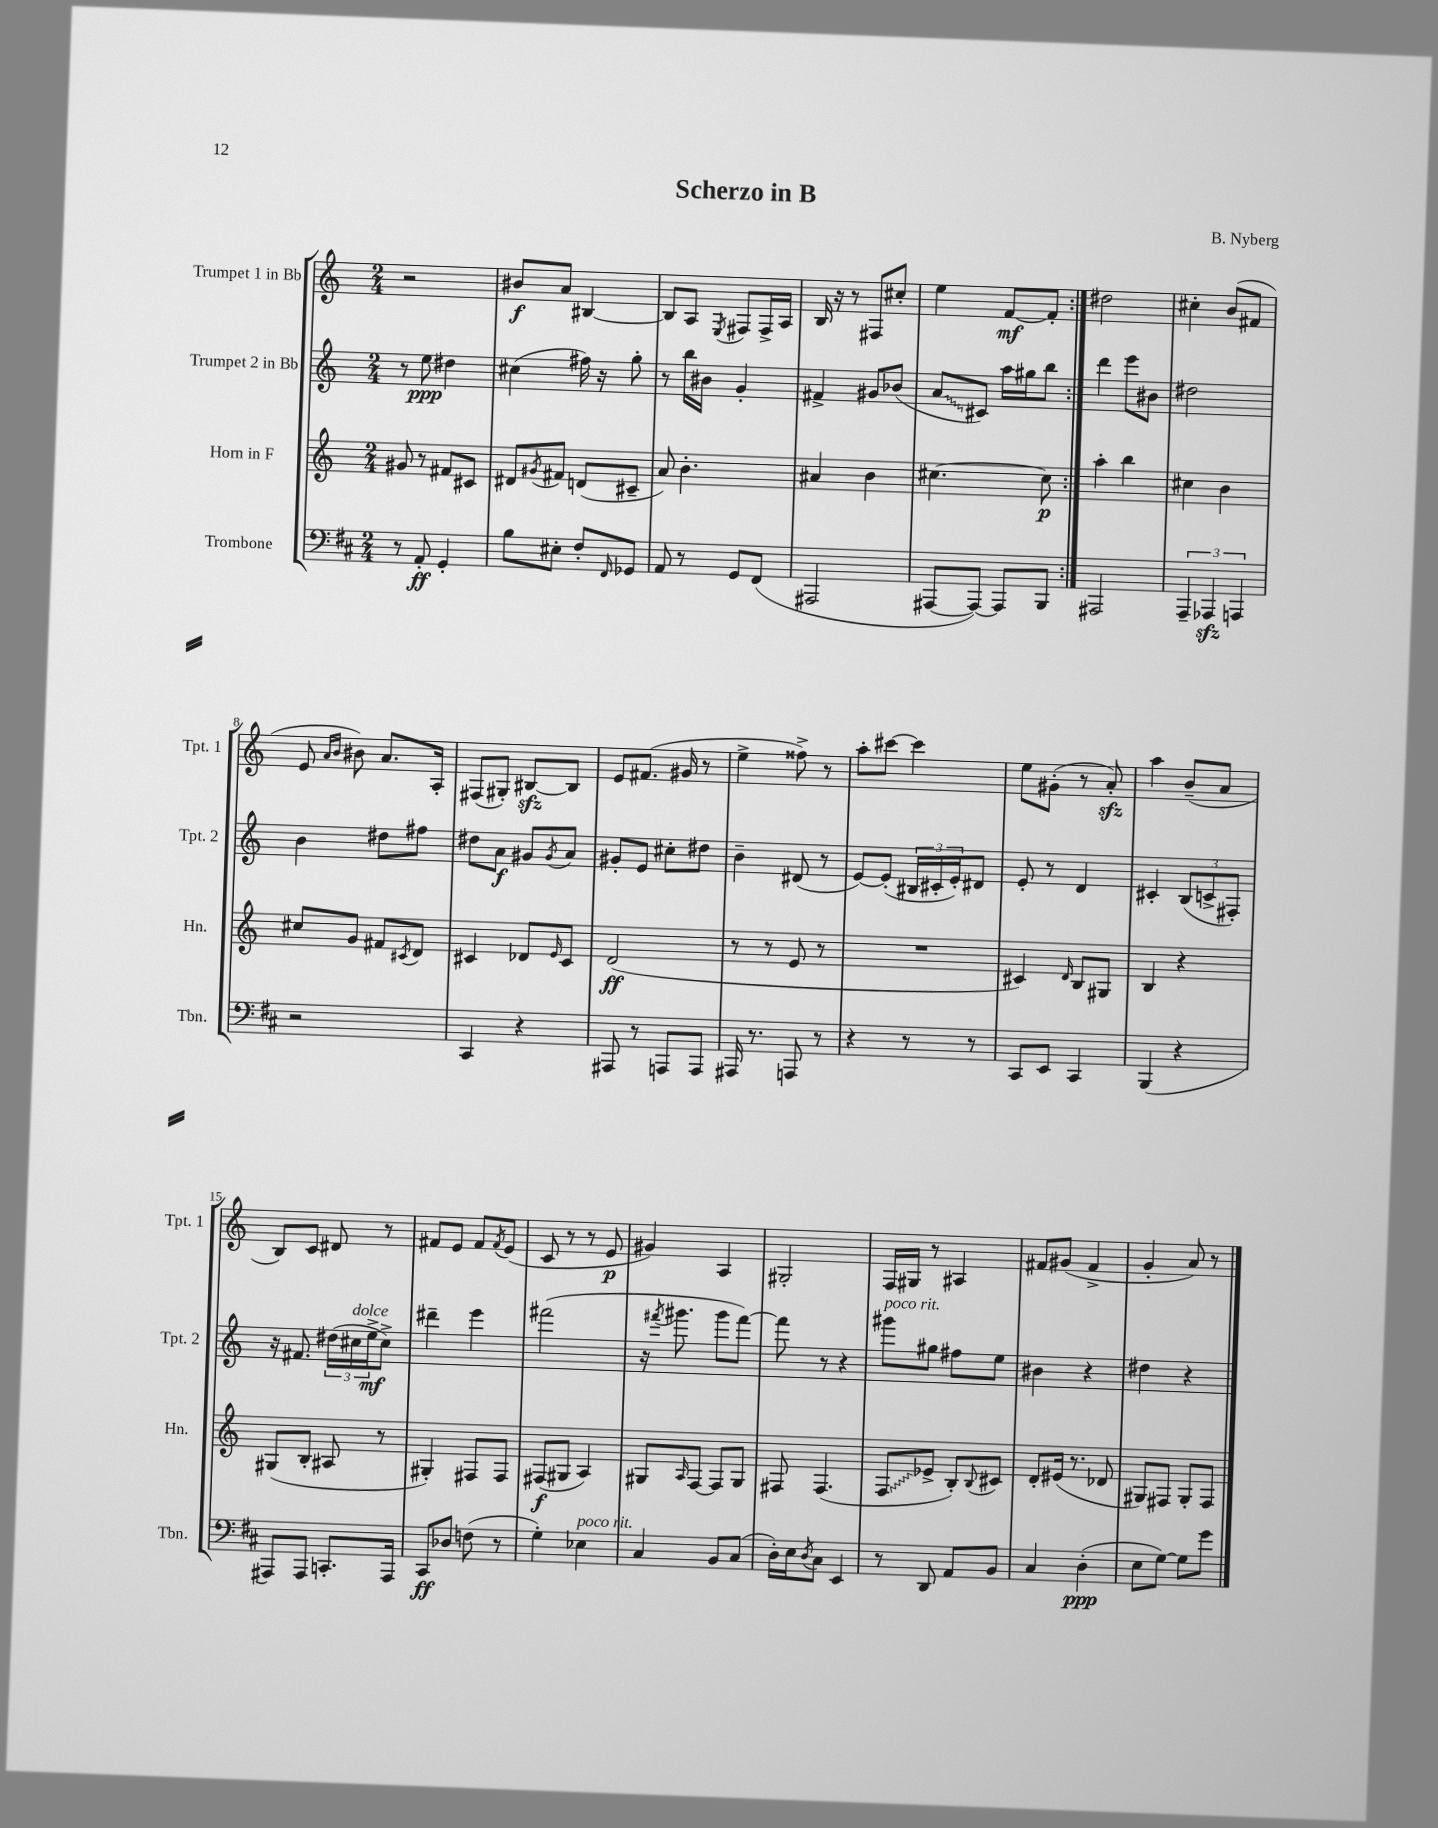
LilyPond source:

\header { title = "Scherzo in B" composer = "B. Nyberg" }
<<
\new StaffGroup <<
\new Staff = "s0" \with { instrumentName = "Trumpet 1 in Bb" shortInstrumentName = "Tpt. 1" } {
    \clef treble \key c \major \numericTimeSignature \time 2/4
    \repeat volta 2 { r2 |
    bis'8\f a'8 bis4~ |
    bis8 a8 \acciaccatura { e8 } fis8 fis16-> a16 |
    b16 r16 r8 fis8 cis''8-. |
    e''4 f'8~\mf f'8-. | }
    dis''2 |
    cis''4-. b'8( fis'8 |
    e'8 \grace { a'16 b'16 } bis'8) a'8. a16-. |
    fis8( gis8-.) bis8~\sfz bis8 |
    e'8 fis'8.( gis'16 r8 |
    e''4-> fisis''8->) r8 |
    a''8-. cis'''8~ cis'''4 |
    e''8 gis'8-.( r8 a'8-.\sfz) |
    a''4 b'8--( a'8 |
    b8) c'8 dis'8 r8 |
    fis'8 e'8 fis'8 \acciaccatura { fis'8 } e'8( |
    c'8 r8 r8 e'8\p |
    gis'4) a4 |
    gis2-. |
    f16 gis16 r8 ais4 |
    fis'8 gis'8( fis'4-> |
    g'4-. a'8) r8 \bar "|." |
}
\new Staff = "s1" \with { instrumentName = "Trumpet 2 in Bb" shortInstrumentName = "Tpt. 2" } {
    \clef treble \key c \major \numericTimeSignature \time 2/4
    \repeat volta 2 { r8 e''8\ppp dis''4 |
    cis''4( fis''16) r16 g''8-. |
    r8 b''16 bis'16 g'4-. |
    fis'4-> gis'8 bes'8( |
    \once \override Glissando.style = #'zigzag a'8\glissando cis'8) a''16 gis''16 b''8 | }
    d'''4 e'''8 bis'8 |
    dis''2 |
    b'4 dis''8 fis''8 |
    dis''8 a'8\f gis'8 \acciaccatura { gis'8 } a'8 |
    gis'8-. e'8 cis''8-. dis''8 |
    b'4-- dis'8( r8 |
    e'8~) e'8-.( \tuplet 3/2 { bis16 cis'16-. e'16-.) } dis'8 |
    e'8-. r8 d'4 |
    cis'4-. \tuplet 3/2 { b8( c'8-> fis8-.) } |
    r16 fis'8. \tuplet 3/2 { dis''16( cis''16^\markup { \italic "dolce" } e''16->\mf } cis''8->) |
    dis'''4-- e'''4 |
    fis'''2( |
    r16 \acciaccatura { fis'''8 } gis'''8. gis'''8 fis'''8~) |
    fis'''8 r8 r4 |
    gis'''8^\markup { \italic "poco rit." } gis''8 fis''8 e''8 |
    bis'4 r4 |
    dis''4 r4 \bar "|." |
}
\new Staff = "s2" \with { instrumentName = "Horn in F" shortInstrumentName = "Hn." } {
    \clef treble \key c \major \numericTimeSignature \time 2/4
    \repeat volta 2 { gis'8 r8 fis'8 cis'8 |
    dis'8 \acciaccatura { gis'8 } fis'8 d'8( cis'8-- |
    a'8) b'4.-. |
    ais'4 b'4 |
    cis''4.~ cis''8\p | }
    a''4-. b''4 |
    cis''4 b'4 |
    cis''8 g'8 fis'8 \acciaccatura { cis'8 } d'8 |
    cis'4 des'8 \grace { e'16 } cis'8 |
    d'2\ff( |
    r8 r8 e'8 r8 |
    R2 |
    cis'4) \grace { d'16 } b8 gis8 |
    b4 r4 |
    gis8( b8-. ais8 r8 |
    gis4-.) fis8 fis8 |
    fis8\f( gis8 a4) |
    gis8 \grace { a16 } f8~ f8 gis8 |
    fis8 fis4.( |
    \once \override Glissando.style = #'zigzag f8\glissando ees'8-> b8-.) \appoggiatura { b8 } cis'8 |
    d'8-. eis'16( r8. des'8 |
    gis8) fis8 gis8-. fis8 \bar "|." |
}
\new Staff = "s3" \with { instrumentName = "Trombone" shortInstrumentName = "Tbn." } {
    \clef bass \key d \major \numericTimeSignature \time 2/4
    \repeat volta 2 { r8 a,8-.\ff g,4-. |
    b8 eis8-. fis8-. \grace { fis,16 } ges,8 |
    a,8 r8 g,8 fis,8( |
    ais,,2 |
    ais,,8~ ais,,8~) ais,,8 b,,8 | }
    ais,,2 |
    \tuplet 3/2 { a,,4-- aes,,4\sfz a,,4 } |
    r2 |
    cis,4 r4 |
    ais,,8 r8 a,,8 a,,8 |
    ais,,16 r8. a,,8 r8 |
    r4 r8 r8 |
    cis,8 e,8 cis,4 |
    b,,4( r4 |
    ais,,8) ais,,8 c,8.-. ais,,16 |
    cis,8\ff des8 f8( r8 |
    g4-.) ees4^\markup { \italic "poco rit." } |
    cis4 b,8 cis8( |
    d16-.) e16 \acciaccatura { d8 } cis8 e,4 |
    r8 d,8 a,8 b,8 |
    cis4 d4-.\ppp( |
    e8 g8~) g8 g'8 \bar "|." |
}
>>
>>
